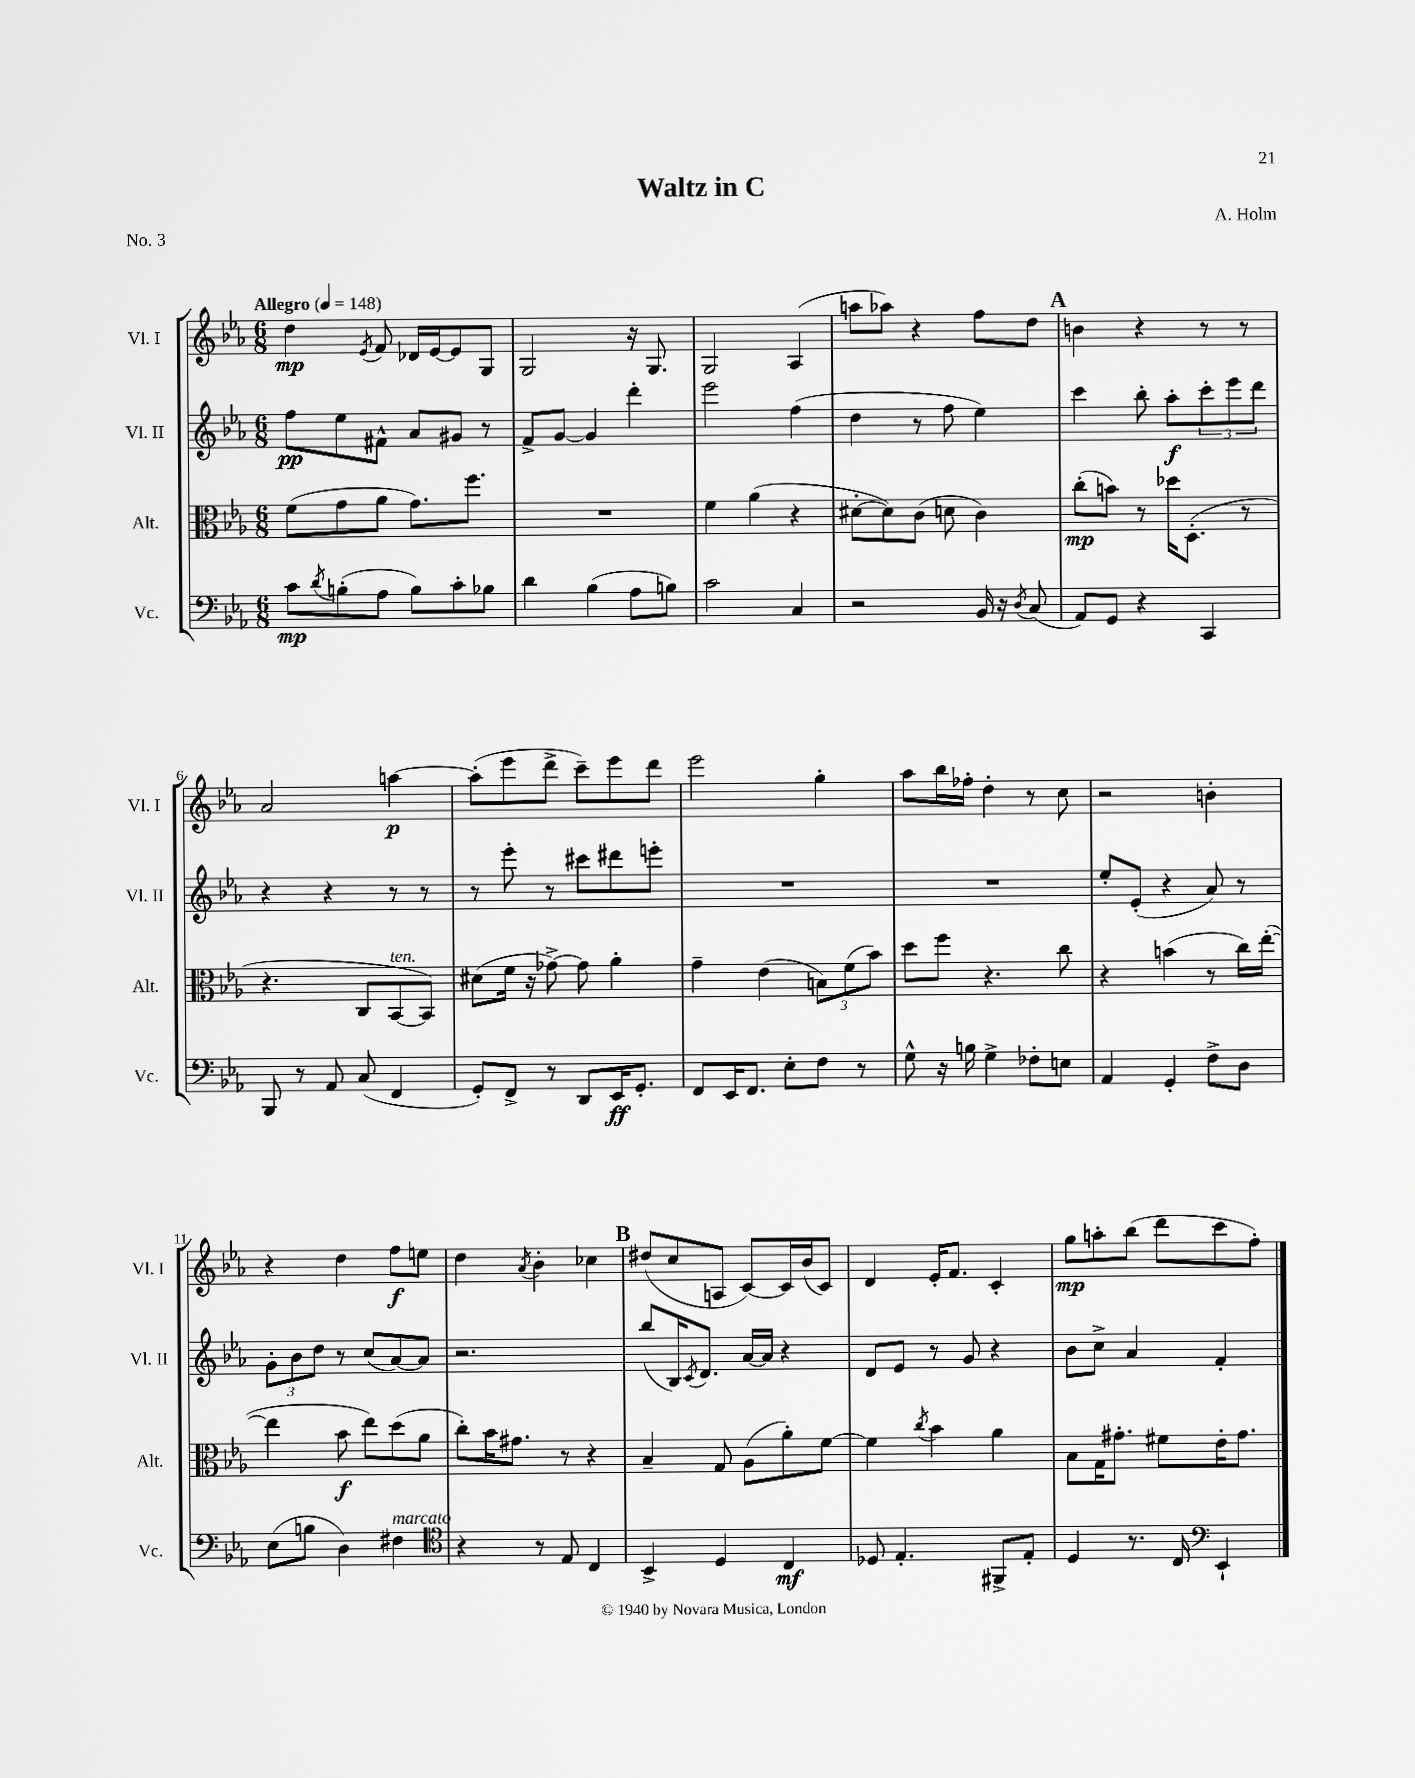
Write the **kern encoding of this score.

**kern	**kern	**kern	**kern
*staff4	*staff3	*staff2	*staff1
*clefF4	*clefC3	*clefG2	*clefG2
*k[b-e-a-]	*k[b-e-a-]	*k[b-e-a-]	*k[b-e-a-]
*M6/8	*M6/8	*M6/8	*M6/8
*MM148	*MM148	*MM148	*MM148
8c	(8f	8ff	4dd
8qd	.	.	.
(8B'	8g	8ee-	.
.	.	.	8qe-
8A-	8a-	8f#^^	8f
8B)	8.g)	8a-	16d-
.	.	.	[16e-
8c'	.	8g#	8e-]
.	8.ff	.	.
8B-	.	8r	8G
=	=	=	=
4d	2.r	8f^	2G
.	.	[8g	.
(4B-	.	4g]	.
8A-	.	4ddd'	16r
.	.	.	8.G
8B)	.	.	.
=	=	=	=
2c	4f	2eee-	2G
.	(4a-	.	.
4C	4r	(4ff	(4A-
=	=	=	=
2r	[8d#'	4dd	8aa
.	8d#])	.	8aa-)
.	(8c	8r	4r
.	8d	8ff	.
16BB-	4c)	4ee-)	8ff
16r	.	.	.
8qD	.	.	.
(8C	.	.	8dd
=	=	=	=
8AA-)	(8cc'	4ccc	4b
8GG	8b)	.	.
4r	8r	8bb-'	4r
.	16dd-	8aa-'	.
.	(8.D'	.	.
4CC	.	12ccc'	8r
.	.	12eee-	.
.	8r	.	8r
.	.	12ddd	.
=	=	=	=
8BBB-	4.r	4r	2a-
8r	.	.	.
8AA-	.	4r	.
(8C	8C	.	.
4FF	[8BB-	8r	[4aa
.	8BB-])	8r	.
=	=	=	=
8GG')	(8d#	8r	(8aa']
8FF^	16f	8eee-'	8eee-
.	16r	.	.
8r	[8g-^)	8r	8ddd^
8DD	8g-]	8ccc#	8ccc~)
16EE-	4a-'	8ddd#	8eee-
8.GG'	.	.	.
.	.	8eee'	8ddd
=	=	=	=
8FF	4g~	2.r	2eee-
16EE-	.	.	.
8.FF	.	.	.
.	(4e-	.	.
8E-'	.	.	.
8F	12B)	.	4gg'
.	(12f	.	.
8r	.	.	.
.	12b-)	.	.
=	=	=	=
8G^^	8dd	2.r	8aa-
16r	8ff	.	16bb-
16B	.	.	16ff-'
4G^	4.r	.	4dd'
8F-'	.	.	8r
8E	8cc	.	8cc
=	=	=	=
4AA-	4r	8ee-'	2r
.	.	(8e-'	.
4GG'	(4b	4r	.
8F^	8r	8a-)	4b'
8D	16cc)	8r	.
.	([16ee-'	.	.
=	=	=	=
(8E-	4ee-]	12g'	4r
.	.	12b-	.
8B	.	.	.
.	.	12dd	.
4D)	8b-	8r	4dd
.	8ee-)	(8cc	.
4F#	(8dd	[8a-)	8ff
.	8a-	8a-]	8ee
=	=	=	=
*clefC4	*	*	*
4r	8cc')	2.r	4dd
.	16b-	.	.
.	8.g#	.	.
.	.	.	8qa-
8r	.	.	4b-'
8E-	8r	.	.
4C	4r	.	4cc-
=	=	=	=
4BB-^	4B-~	(8bb-	(8dd#
.	.	16B-)	8cc
.	.	8qc	.
.	.	8.d	.
4D	8G	.	8A
.	(8A-	[16a-	[8c)
.	.	16a-]	.
4C	8a-')	4r	16c]
.	.	.	(16b-
.	[8f	.	8c)
=	=	=	=
8D-	4f]	8d	4d
4.E-'	.	8e-	.
.	8qcc	.	.
.	4b-	8r	16e-'
.	.	.	8.f
.	.	8g	.
8FF#^	4a-	4r	4c'
8E-'	.	.	.
=	=	=	=
4D	8B-	8b-	8gg
.	16G	8cc^	8aa'
.	8.g#'	.	.
8.r	.	4a-	(8bb-
.	8f#	.	8ddd
16C	.	.	.
*clefF4	*	*	*
4EE-`	16e-'	4f'	8ccc
.	8.g#	.	.
.	.	.	8ff')
==	==	==	==
*-	*-	*-	*-
